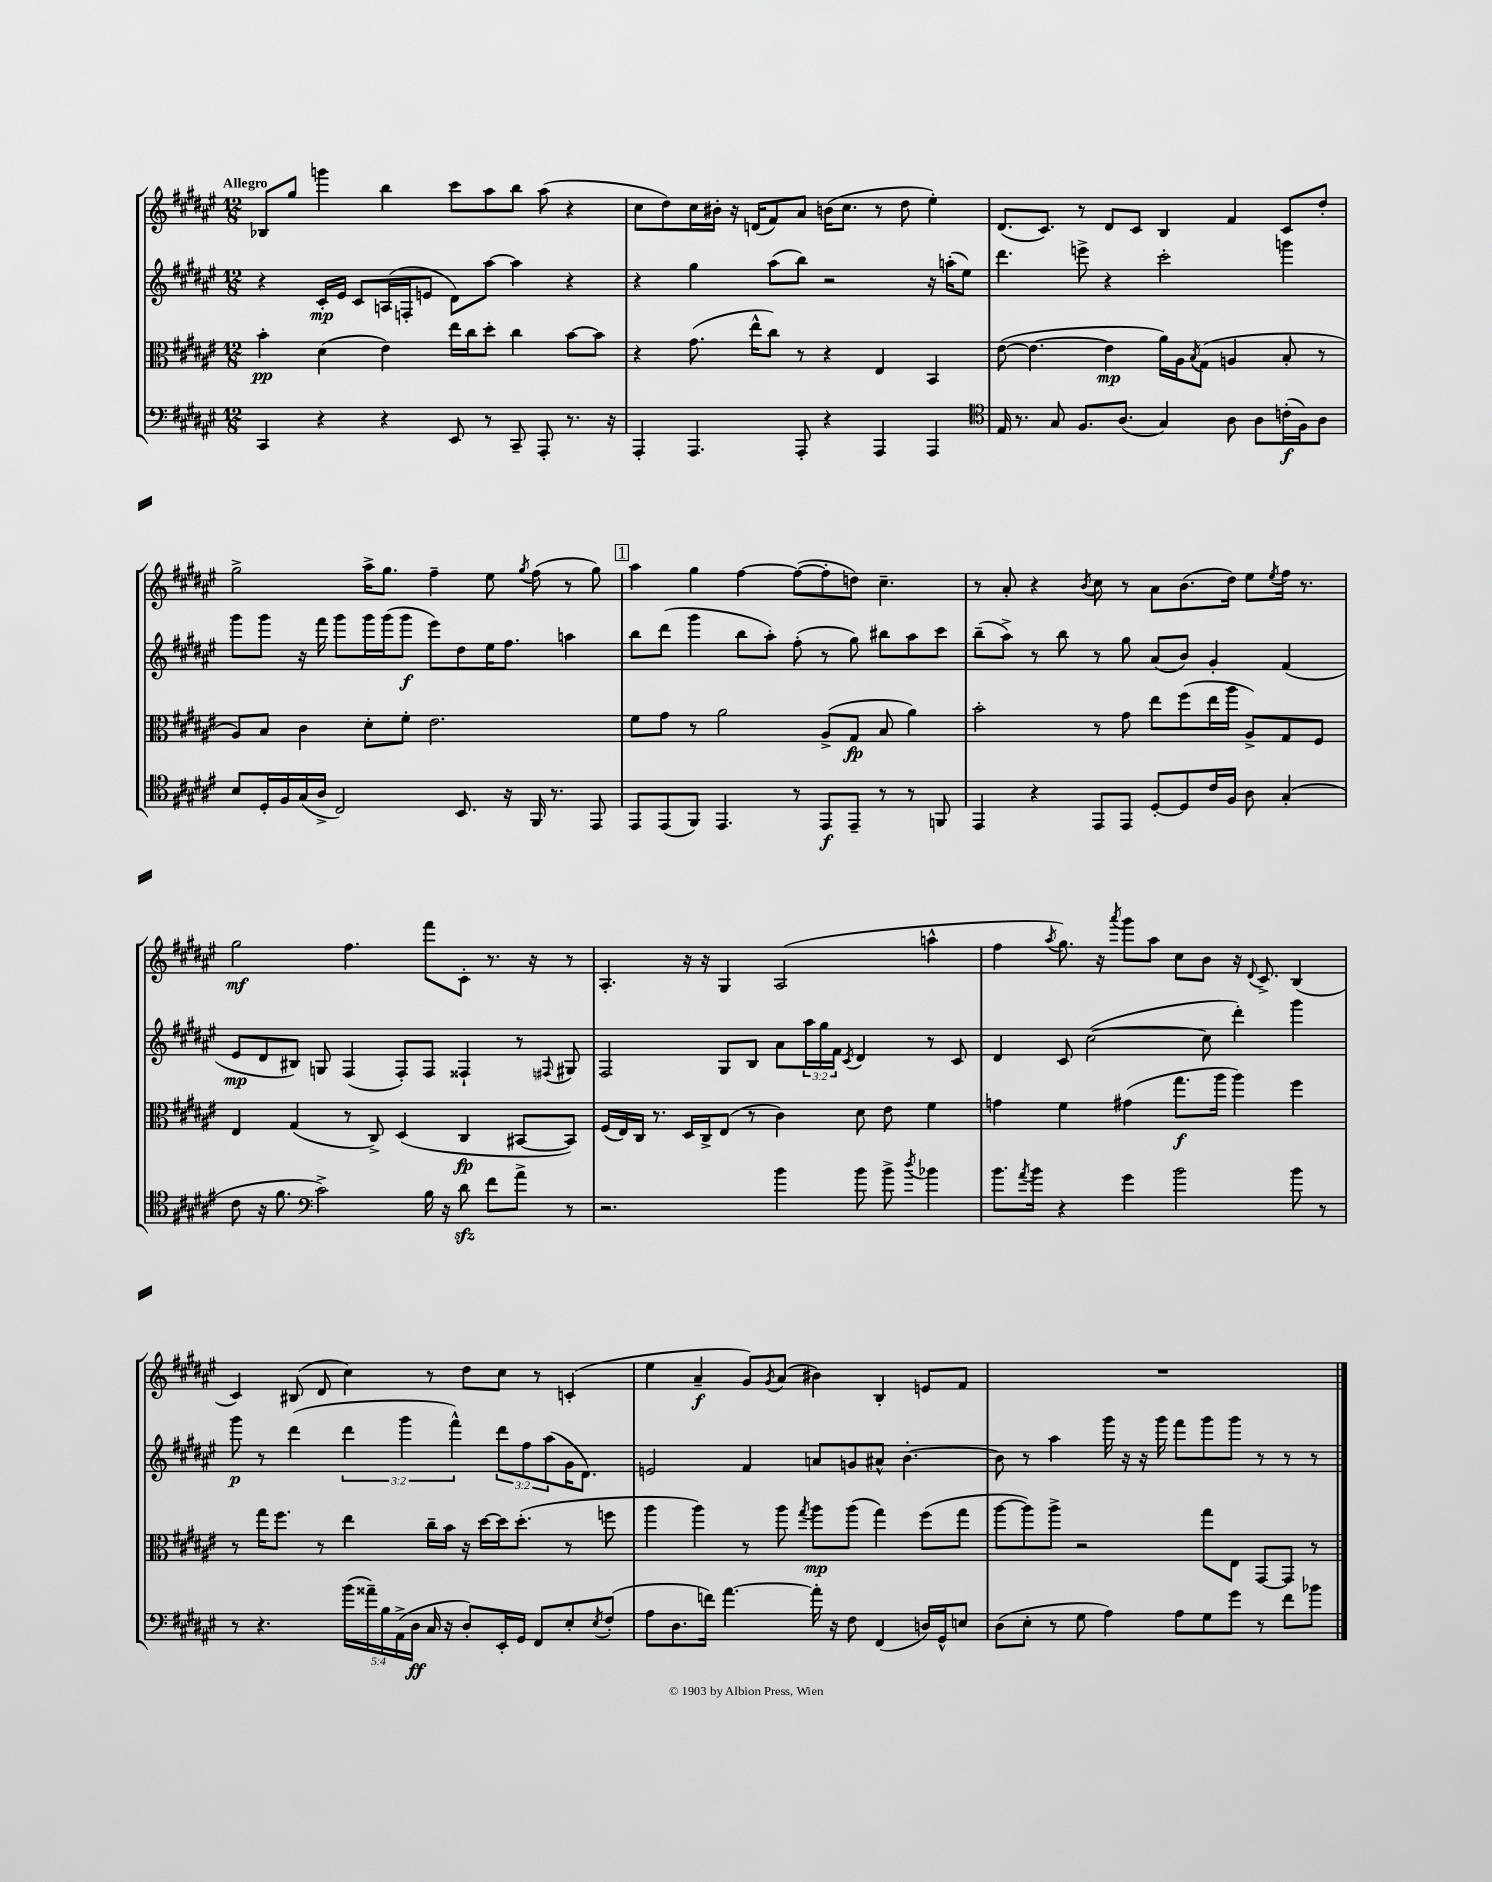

**kern	**dynam	**kern	**dynam	**kern	**dynam	**kern	**dynam
*part4	*part4	*part3	*part3	*part2	*part2	*part1	*part1
*staff4	*staff4	*staff3	*staff3	*staff2	*staff2	*staff1	*staff1
*clefF4	*	*clefC3	*	*clefG2	*	*clefG2	*
*k[f#c#g#d#a#e#]	*	*k[f#c#g#d#a#e#]	*	*k[f#c#g#d#a#e#]	*	*k[f#c#g#d#a#e#]	*
*M12/8	*	*M12/8	*	*M12/8	*	*M12/8	*
=1	=1	=1	=1	=1	=1	=1	=1
!	!	!	!	!	!	!LO:TX:a:B:t=Allegro	!
4CC#/	.	4b'\	pp	4r	.	8B-X/L	.
.	.	.	.	.	.	8gg#/J	.
4r	.	(4d#\	.	16c#'/LL	mp	4gggn\	.
.	.	.	.	16e#/JJ	.	.	.
.	.	.	.	8c#/L	.	.	.
4r	.	4e#\)	.	(16An/L	.	4bb\	.
.	.	.	.	16Fn'/J	.	.	.
.	.	.	.	8en/J	.	.	.
8EE#/	.	16ee#\LL	.	8d#\L)	.	8ccc#\L	.
.	.	16cc#\J	.	.	.	.	.
8r	.	8dd#'\J	.	[8aa#\J	.	8aa#\	.
8CC#~/	.	4cc#\	.	4aa#\]	.	8bb\J	.
8AAA#'/	.	.	.	.	.	(8aa#\	.
8.r	.	[8b\L	.	4r	.	4r	.
.	.	8b\J]	.	.	.	.	.
16r	.	.	.	.	.	.	.
=2	=2	=2	=2	=2	=2	=2	=2
4AAA#'/	.	4r	.	4r	.	8cc#\L	.
.	.	.	.	.	.	8dd#\)	.
4.AAA#/	.	(8.g#\	.	4gg#\	.	16cc#\L	.
.	.	.	.	.	.	16b#X'\JJ	.
.	.	.	.	.	.	16r	.
.	.	16ee#^^\KL	.	.	.	(16dn/KL	.
.	.	8cc#\J)	.	(8aa#\L	.	8f#/)	.
8AAA#'/	.	8r	.	8bb\J)	.	8a#/J	.
4r	.	4r	.	2r	.	(16bn\KL	.
.	.	.	.	.	.	8.cc#\J	.
4AAA#/	.	4E#/	.	.	.	8r	.
.	.	.	.	.	.	8dd#\	.
4AAA#/	.	4BB/	.	16r	.	4ee#'\)	.
.	.	.	.	(16aan'\KL	.	.	.
.	.	.	.	8ee#\J)	.	.	.
=3	=3	=3	=3	=3	=3	=3	=3
*clefC4	*	*	*	*	*	*	*
16E#/	.	([8e#\	.	4.ddd#\	.	(8.d#/L	.
8.r	.	.	.	.	.	.	.
.	.	4.e#\_	.	.	.	.	.
.	.	.	.	.	.	8.c#/J)	.
8G#/	.	.	.	.	.	.	.
8.F#/L	.	.	.	8eeen^\	.	8r	.
.	.	4e#\]	mp	4r	.	8d#/L	.
(8.A#/J	.	.	.	.	.	.	.
.	.	.	.	.	.	8c#/J	.
4G#/)	.	16a#\LL)	.	2ccc#'\	.	4B/	.
.	.	16A#\J	.	.	.	.	.
.	.	8qB/	.	.	.	.	.
.	.	(8G#\J	.	.	.	.	.
8A#\	.	4An/	.	.	.	4f#/	.
8A#\L	.	.	.	.	.	.	.
(16cn'\L	f	8B'/	.	4gggn\	.	8c#/L	.
16F#\J)	.	.	.	.	.	.	.
8A#\J	.	8r	.	.	.	8dd#'/J	.
!!LO:LB:g=z
=4	=4	=4	=4	=4	=4	=4	=4
8B/L	.	8A#/L)	.	8ggg#\L	.	2gg#^\	.
16D#'/L	.	8B/J	.	8ggg#\J	.	.	.
16F#/	.	.	.	.	.	.	.
(16G#/	.	4c#\	.	16r	.	.	.
16A#^/JJ	.	.	.	16fff#\	.	.	.
2C#/)	.	.	.	8ggg#\L	.	.	.
.	.	8d#'\L	.	16ggg#\L	.	16aa#^\KL	.
.	.	.	.	(16ggg#\J	.	8.gg#\J	.
.	.	8f#'\J	.	8ggg#\J	f	.	.
.	.	2.e#\	.	8eee#\L)	.	4ff#~\	.
8.BB/	.	.	.	8dd#\	.	.	.
.	.	.	.	16ee#\K	.	8ee#\	.
16r	.	.	.	8.ff#\J	.	.	.
.	.	.	.	.	.	8qgg#/	.
16FF#/	.	.	.	.	.	(8ff#\	.
8.r	.	.	.	.	.	.	.
.	.	.	.	4aan\	.	8r	.
8EE#/	.	.	.	.	.	8gg#\)	.
!!LO:REH:place=s1:t=1
=5	=5	=5	=5	=5	=5	=5	=5
8EE#/L	.	8f#\L	.	8bb\L	.	4aa#\	.
(8EE#/	.	8g#\J	.	(8ddd#\J	.	.	.
8FF#/J)	.	8r	.	4ggg#\	.	4gg#\	.
4.EE#/	.	2a#\	.	.	.	.	.
.	.	.	.	8bb\L	.	[4ff#\	.
.	.	.	.	8aa#'\J)	.	.	.
8r	.	.	.	(8ff#'\	.	(8ff#\L_	.
8EE#/L	f	(8A#^/L	.	8r	.	8ff#'\]	.
8EE#~/J	.	8G#/J	fp	8gg#\)	.	8ddn\J)	.
8r	.	8B/	.	8bb#X\L	.	4.cc#~\	.
8r	.	4a#\)	.	8aa#\	.	.	.
8FFn/	.	.	.	8ccc#\J	.	.	.
=6	=6	=6	=6	=6	=6	=6	=6
4EE#/	.	2b'\	.	(8bb~\L	.	8r	.
.	.	.	.	8aa#^\J)	.	8a#'/	.
4r	.	.	.	8r	.	4r	.
.	.	.	.	8bb\	.	.	.
.	.	.	.	.	.	8qb/	.
8EE#/L	.	8r	.	8r	.	8cc#\	.
8EE#/J	.	8g#\	.	8gg#\	.	8r	.
[8D#'/L	.	8ee#\L	.	(8a#/L	.	8a#\L	.
8D#/]	.	(8ff#\	.	8b/J)	.	(8.b\	.
16c#/L	.	16ee#\L	.	4g#'/	.	.	.
16F#/JJ	.	16aa#\JJ	.	.	.	16dd#\Jk)	.
8A#\	.	8A#^/L)	.	.	.	8ee#\L	.
.	.	.	.	.	.	8qee#/	.
(4G#'/	.	8G#/	.	(4f#/	.	16ff#\Jk	.
.	.	.	.	.	.	8.r	.
.	.	8F#/J	.	.	.	.	.
!!LO:LB:g=z
=7	=7	=7	=7	=7	=7	=7	=7
8c#\	.	4E#/	.	8e#/L	mp	2gg#\	mf
16r	.	.	.	8d#/	.	.	.
8.f#\	.	.	.	.	.	.	.
.	.	(4G#/	.	8B#X/J)	.	.	.
*clefF4	*	*	*	*	*	*	*
2c#^\)	.	.	.	8Gn/	.	.	.
.	.	8r	.	(4F#/	.	4.ff#\	.
.	.	8C#^/)	.	.	.	.	.
.	.	(4D#/	.	8F#'/L)	.	.	.
16B\	.	.	.	8F#/J	.	8fff#\L	.
16r	.	.	.	.	.	.	.
8d#zz\	.	4C#/	fp	4F##X`/	.	8c#'\J	.
8f#\L	.	.	.	.	.	8.r	.
8a#^\J	.	[8BB#X/L	.	8r	.	.	.
.	.	.	.	.	.	16r	.
.	.	.	.	8qqF#X/	.	.	.
8r	.	8BB#/J])	.	8G#X/	.	8r	.
=8	=8	=8	=8	=8	=8	=8	=8
2.r	.	(16F#/LL	.	2F#/	.	4.A#'/	.
.	.	16E#/)	.	.	.	.	.
.	.	16C#/JJ	.	.	.	.	.
.	.	8.r	.	.	.	.	.
.	.	16D#/LL	.	.	.	16r	.
.	.	16C#^/J	.	.	.	16r	.
.	.	(8E#/J	.	8G#/L	.	4G#/	.
.	.	8r	.	8B/J	.	.	.
4b\	.	4c#\)	.	8a#\L	.	(2A#/	.
.	.	.	.	24aa#\L	.	.	.
.	.	.	.	24gg#\	.	.	.
.	.	.	.	24f#\JJ	.	.	.
.	.	.	.	8qc#/	.	.	.
8b\	.	8d#\	.	4d#/	.	.	.
8b^\	.	8e#\	.	.	.	.	.
8qdd#/	.	.	.	.	.	.	.
4b-X\	.	4f#\	.	8r	.	4aan^^\	.
.	.	.	.	8c#/	.	.	.
=9	=9	=9	=9	=9	=9	=9	=9
8.b\L	.	4gn\	.	4d#/	.	4ff#\	.
8qa#/	.	.	.	.	.	.	.
16b\Jk	.	.	.	.	.	.	.
.	.	.	.	.	.	8qaa#/	.
4r	.	4f#\	.	8c#/	.	8.gg#\)	.
.	.	.	.	([2cc#\	.	.	.
.	.	.	.	.	.	16r	.
.	.	.	.	.	.	8qaaa#/	.
4g#\	.	(4g#X\	.	.	.	8ggg#\L	.
.	.	.	.	.	.	8aa#\J	.
2b\	.	8.gg#\L	f	.	.	8cc#\L	.
.	.	.	.	8cc#\]	.	8b\J	.
.	.	16aa#\Jk	.	.	.	.	.
.	.	4aa#\)	.	4ddd#'\)	.	16r	.
.	.	.	.	.	.	8qqd#/	.
.	.	.	.	.	.	8.c#^/	.
8b\	.	4ff#\	.	4ggg#\	.	(4B/	.
8r	.	.	.	.	.	.	.
!!LO:LB:g=z
=10	=10	=10	=10	=10	=10	=10	=10
8r	.	8r	.	8ggg#\	p	4c#/)	.
4.r	.	16gg#\KL	.	8r	.	.	.
.	.	8.ff#\J	.	.	.	.	.
.	.	.	.	(4ddd#\	.	(8B#X/	.
.	.	8r	.	.	.	8d#/	.
(20b\LL	.	4ee#\	.	6ddd#\	.	4cc#\)	.
20a##X~\)	.	.	.	.	.	.	.
20B\	.	.	.	.	.	.	.
(20AA#^\	.	.	.	.	.	.	.
.	.	.	.	6ggg#\	.	.	.
20D#\JJ	ff	.	.	.	.	.	.
16C#/	.	16cc#~\LL	.	.	.	8r	.
16r	.	16b\JJ	.	.	.	.	.
.	.	.	.	6fff#^^\)	.	.	.
8D#'/L)	.	16r	.	.	.	8dd#\L	.
.	.	[16dd#\LL	.	.	.	.	.
16EE#'/L	.	16dd#\J]	.	12ddd#\L	.	8cc#\J	.
16GG#/JJ	.	(8.dd#'\J	.	.	.	.	.
.	.	.	.	12ff#\	.	.	.
8FF#/L	.	.	.	.	.	8r	.
.	.	.	.	(12aa#\	.	.	.
8E#'/	.	8r	.	16g#\K	.	(4cn'/	.
.	.	.	.	8.d#\J)	.	.	.
8qE#/	.	.	.	.	.	.	.
(8F#'/J	.	8ffn\	.	.	.	.	.
=11	=11	=11	=11	=11	=11	=11	=11
8A#\L	.	4aa#\	.	2en/	.	4ee#\	.
8.D#\	.	.	.	.	.	.	.
.	.	4aa#\)	.	.	.	4a#~/	f
16fn\Jk)	.	.	.	.	.	.	.
[4.a#\	.	.	.	.	.	.	.
.	.	8r	.	4f#/	.	8g#/L)	.
.	.	.	.	.	.	8qg#/	.
.	.	8aa#\	.	.	.	(8a#/J	.
.	.	8qgg#/	.	.	.	.	.
16a#'\]	.	8aa#\L	mp	8an/L	.	4b#X\)	.
16r	.	.	.	.	.	.	.
8F#\	.	(8aa#\J	.	8gn/	.	.	.
(4FF#/	.	4gg#\)	.	8a#X^^/J	.	4B'/	.
.	.	.	.	[4.b'\	.	.	.
16Dn/LL)	.	(8ff#\L	.	.	.	8en/L	.
16GG#^^/J	.	.	.	.	.	.	.
8En/J	.	8gg#\J	.	.	.	8f#/J	.
=12	=12	=12	=12	=12	=12	=12	=12
(8D#\L	.	[8aa#\L	.	8b\]	.	1.r	.
8E#'\J	.	8aa#\])	.	8r	.	.	.
8r	.	8aa#^\J	.	4aa#\	.	.	.
8G#\	.	2r	.	.	.	.	.
4A#\)	.	.	.	16ggg#\	.	.	.
.	.	.	.	16r	.	.	.
.	.	.	.	16r	.	.	.
.	.	.	.	16ggg#\	.	.	.
8A#\L	.	.	.	8fff#\L	.	.	.
8G#\	.	8gg#\L	.	8ggg#\	.	.	.
8g#\J	.	8E#\J	.	8ggg#\J	.	.	.
8r	.	[8GG#/L	.	8r	.	.	.
8f#\L	.	8GG#/J]	.	8r	.	.	.
8b-X\J	.	8r	.	8r	.	.	.
==	==	==	==	==	==	==	==
*-	*-	*-	*-	*-	*-	*-	*-
